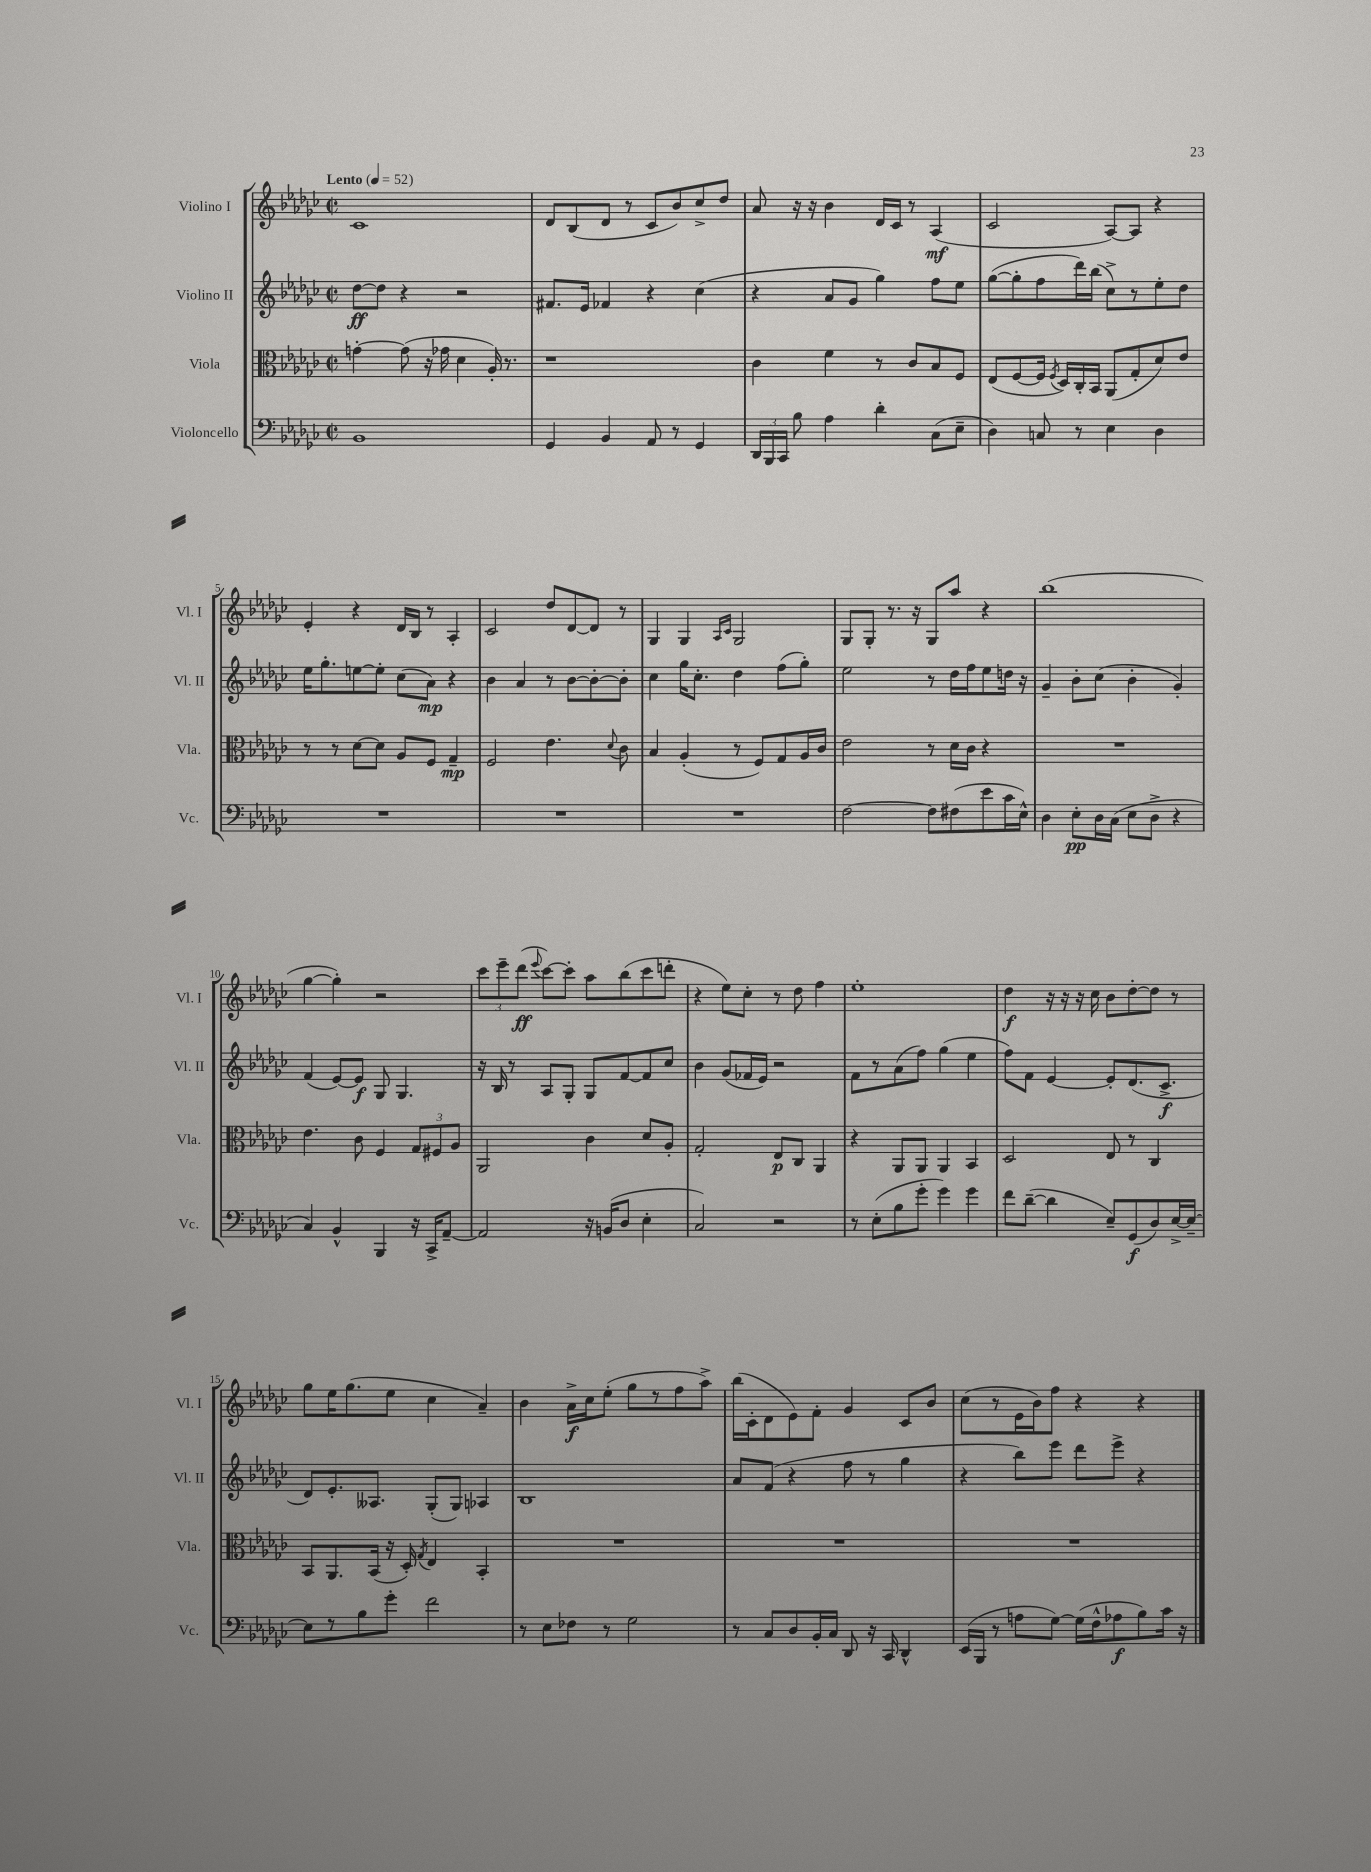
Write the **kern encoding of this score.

**kern	**kern	**kern	**kern
*staff4	*staff3	*staff2	*staff1
*clefF4	*clefC3	*clefG2	*clefG2
*k[b-e-a-d-g-c-]	*k[b-e-a-d-g-c-]	*k[b-e-a-d-g-c-]	*k[b-e-a-d-g-c-]
*M2/2	*M2/2	*M2/2	*M2/2
*met(c|)	*met(c|)	*met(c|)	*met(c|)
*MM52	*MM52	*MM52	*MM52
1BB-	[4g'	[8dd-	1c-
.	.	8dd-]	.
.	(8g]	4r	.
.	16r	.	.
.	16g-	.	.
.	4d-	2r	.
.	16A-')	.	.
.	8.r	.	.
=	=	=	=
4GG-	1r	8.f#	8d-
.	.	.	(8B-
.	.	16e-	.
4BB-	.	4f-	8d-
.	.	.	8r
8AA-	.	4r	8c-
8r	.	.	8b-)
4GG-	.	(4cc-	8cc-^
.	.	.	8dd-
=	=	=	=
24DD-	4c-	4r	8a-
24BBB-	.	.	.
24CC-	.	.	.
8B-	.	.	16r
.	.	.	16r
4A-	4f	8a-	4b-
.	.	8g-	.
4d-'	8r	4gg-)	16d-
.	.	.	16c-
.	8c-	.	8r
(8C-	8B-	8ff	(4A-
8E-~	8F	8ee-	.
=	=	=	=
4D-)	(8E-	([8gg-	2c-
.	[8F	8gg-']	.
8C	16F]	8ff	.
.	8qF	.	.
.	16D-)	.	.
8r	16C-'	16ddd-)	.
.	16BB-	(16bb-	.
4E-	(8AA-	8cc-^)	[8A-)
.	8G-'	8r	8A-]
4D-	8d-)	8ee-'	4r
.	8e-	8dd-	.
=	=	=	=
1r	8r	16ee-	4e-'
.	.	8.gg-'	.
.	8r	.	.
.	[8d-	[8ee	4r
.	8d-]	8ee']	.
.	8A-	(8cc-	16d-
.	.	.	16B-
.	8F	8a-)	8r
.	4G-~	4r	4A-'
=	=	=	=
1r	2F	4b-	2c-
.	.	4a-	.
.	4.e-	8r	8dd-
.	.	[8b-	[8d-
.	.	8b-'_	8d-]
.	8qqd-	.	.
.	8c-	8b-']	8r
=	=	=	=
1r	4B-	4cc-	4G-
.	(4A-'	16gg-	4G-
.	.	8.cc-'	.
.	.	.	16qqA-
.	.	.	16qqc-
.	8r	4dd-	2G-
.	8F)	.	.
.	8G-	(8ff	.
.	16A-	8gg-')	.
.	16c-	.	.
=	=	=	=
[2F	2e-	2ee-	8G-
.	.	.	8G-'
.	.	.	8.r
.	.	.	16r
8F]	8r	8r	8G-
(8F#	16d-	16dd-	8aa-
.	16c-	16ff	.
8e-	4r	8ee-	4r
16c-	.	16dd	.
16E-^^)	.	16r	.
=	=	=	=
4D-	1r	4g-~	(1bb-
8E-'	.	8b-'	.
16D-	.	(8cc-	.
(16C-	.	.	.
8E-	.	4b-'	.
8D-^	.	.	.
4r	.	4g-')	.
=	=	=	=
4C-)	4.e-	(4f	[4gg-
4BB-^^	.	[8e-)	4gg-'])
.	8c-	8e-]	.
4BBB-	4F	8G-	2r
.	.	4.G-	.
16r	12G-	.	.
16CC-^	.	.	.
.	12F#	.	.
[8AA-~	.	.	.
.	12A-	.	.
=	=	=	=
2AA-]	2AA-	16r	12ccc-
.	.	16B-	.
.	.	.	12eee-~
.	.	8r	.
.	.	.	(12ddd-
.	.	.	8qqeee-
.	.	8A-	[8ccc-)
.	.	8G-'	8ccc-']
16r	4c-	8G-	8aa-
(16BB	.	.	.
8D-	.	[8f	(8bb-
4E-'	8d-	8f]	8ccc-
.	8A-'	8cc-	8ddd'
=	=	=	=
2C-)	2G-'	4b-	4r
.	.	(8g-	8ee-)
.	.	16f-	8cc-'
.	.	16e-)	.
2r	8E-	2r	8r
.	8C-	.	8dd-
.	4AA-	.	4ff
=	=	=	=
8r	4r	8f	1ee-'
(8E-'	.	8r	.
8B-	8AA-	(8a-	.
8g-'	8AA-	8ff)	.
4g-)	4AA-	(4gg-	.
4g-	4BB-	4ee-	.
=	=	=	=
8f	2D-	8ff)	4dd-
([8d-~	.	8f	.
4d-]	.	[4e-	16r
.	.	.	16r
.	.	.	16r
.	.	.	16cc-
8E-~)	8E-	8e-']	8b-
(8GG-	8r	(8.d-	[8dd-'
8D-)	4C-	.	8dd-]
.	.	8.c-^	.
[16E-^	.	.	8r
16E-~_	.	.	.
=	=	=	=
8E-]	8BB-	8d-)	8gg-
8r	8.AA-	8.e-'	16ee-
.	.	.	(8.gg-
8B-	.	.	.
.	(16BB-	8.A--	.
8g-'	16r	.	8ee-
.	16D-')	.	.
.	8qG-	.	.
2f	4E-	(8G-'	4cc-
.	.	8G-)	.
.	4BB-'	4A-	4a-~)
=	=	=	=
8r	1r	1B-	4b-
8E-	.	.	.
8F-	.	.	16a-^
.	.	.	16cc-
8r	.	.	(8ee-'
2G-	.	.	8gg-
.	.	.	8r
.	.	.	8ff
.	.	.	8aa-^)
=	=	=	=
8r	1r	8a-	(16bb-
.	.	.	16c-'
8C-	.	(8f	8d-
8D-	.	4r	8e-)
16BB-'	.	.	8f'
16C-	.	.	.
8DD-	.	8ff	4g-
16r	.	8r	.
16CC-	.	.	.
4DD-^^	.	4gg-	8c-
.	.	.	8b-
=	=	=	=
(16EE-	1r	4r	(8cc-
16BBB-	.	.	.
8r	.	.	8r
8A	.	8bb-)	16e-
.	.	.	16b-)
[8G-)	.	8eee-	8ff
(16G-]	.	8ddd-	4r
16F^^	.	.	.
8A-	.	8eee-^	.
8B-)	.	4r	4r
16c-	.	.	.
16r	.	.	.
==	==	==	==
*-	*-	*-	*-
